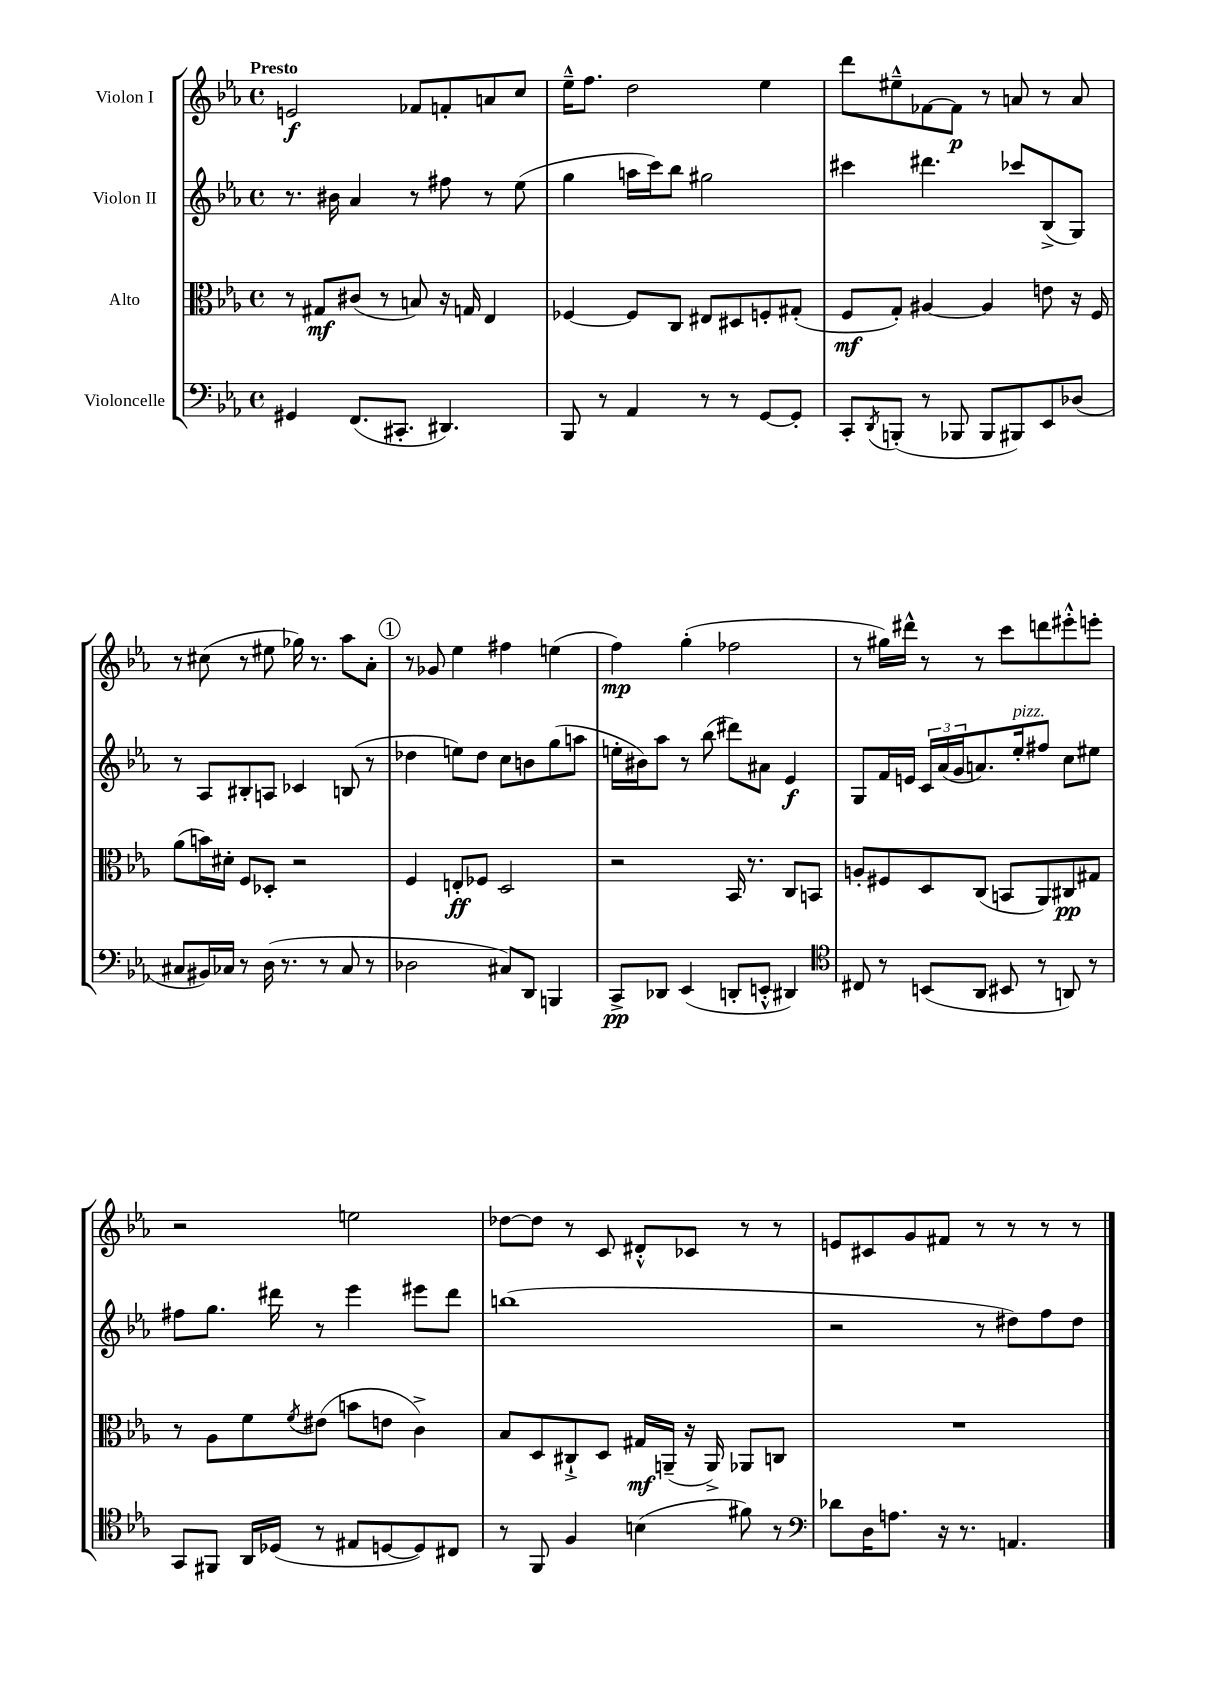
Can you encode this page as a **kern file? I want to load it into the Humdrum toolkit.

**kern	**dynam	**kern	**dynam	**kern	**dynam	**kern	**dynam
*part4	*part4	*part3	*part3	*part2	*part2	*part1	*part1
*staff4	*staff4	*staff3	*staff3	*staff2	*staff2	*staff1	*staff1
*I"Violoncelle	*	*I"Alto	*	*I"Violon II	*	*I"Violon I	*
*clefF4	*	*clefC3	*	*clefG2	*	*clefG2	*
*k[b-e-a-]	*	*k[b-e-a-]	*	*k[b-e-a-]	*	*k[b-e-a-]	*
*M4/4	*	*M4/4	*	*M4/4	*	*M4/4	*
*met(c)	*	*met(c)	*	*met(c)	*	*met(c)	*
=1	=1	=1	=1	=1	=1	=1	=1
!	!	!	!	!	!	!LO:TX:a:B:t=Presto	!
4GG#X/	.	8r	.	8.r	.	2en/	f
.	.	8G#X/L	mf	.	.	.	.
.	.	.	.	16b#X\	.	.	.
(8.FF/L	.	(8c#X/J	.	4a-/	.	.	.
.	.	8r	.	.	.	.	.
8.CC#X'/J	.	.	.	.	.	.	.
.	.	8Bn/)	.	8r	.	8f-X/L	.
4.DD#X/)	.	16r	.	8ff#X\	.	8fn'/	.
.	.	16Gn/	.	.	.	.	.
.	.	4E-/	.	8r	.	8an/	.
.	.	.	.	(8ee-\	.	8cc/J	.
=2	=2	=2	=2	=2	=2	=2	=2
8BBB-/	.	[4F-X/	.	4gg\	.	16ee-~^^\KL	.
.	.	.	.	.	.	8.ff\J	.
8r	.	.	.	.	.	.	.
4AA-/	.	8F-/L]	.	16aan\LL	.	2dd\	.
.	.	.	.	16ccc\J)	.	.	.
.	.	8C/J	.	8bb-\J	.	.	.
8r	.	8E#X/L	.	2gg#X\	.	.	.
8r	.	8D#X/	.	.	.	.	.
[8GG/L	.	8Fn'/	.	.	.	4ee-\	.
8GG'/J]	.	(8G#X'/J	.	.	.	.	.
=3	=3	=3	=3	=3	=3	=3	=3
8CC'/L	.	8F/L	mf	4ccc#X\	.	8ddd\L	.
8qDD/	.	.	.	.	.	.	.
(8BBBn'/J	.	8G'/J)	.	.	.	8ee#X~^^\	.
8r	.	[4A#X/	.	4.ddd#X\	.	[8f-X\	.
8BBB-X/	.	.	.	.	.	8f-\J]	p
8BBB-/L	.	4A#/]	.	.	.	8r	.
8BBB#X/)	.	.	.	8ccc-X/L	.	8an/	.
8EE-/	.	8en\	.	(8B-^/	.	8r	.
(8D-X/J	.	16r	.	8G/J)	.	8a/	.
.	.	16F/	.	.	.	.	.
!!LO:LB:g=z
=4	=4	=4	=4	=4	=4	=4	=4
8C#X/L	.	(8a-\L	.	8r	.	8r	.
16BB#X/L)	.	16bn\L)	.	8A-/L	.	(8cc#X\	.
16C-X/JJ	.	16d#X'\JJ	.	.	.	.	.
8r	.	8F/L	.	8B#X'/	.	8r	.
(16D\	.	8D-X'/J	.	8An/J	.	8ee#X\	.
8.r	.	.	.	.	.	.	.
.	.	2r	.	4c-X/	.	16gg-X\)	.
.	.	.	.	.	.	8.r	.
8r	.	.	.	.	.	.	.
8C-/	.	.	.	(8Bn/	.	8aa-\L	.
8r	.	.	.	8r	.	8a-'\J	.
!!LO:REH:place=s1:t=1
=5	=5	=5	=5	=5	=5	=5	=5
2D-X\	.	4F/	.	4dd-X\	.	8r	.
.	.	.	.	.	.	8g-X/	.
.	.	8En'/L	ff	8een\L)	.	4ee-\	.
.	.	8F-X/J	.	8dd-\J	.	.	.
8C#X/L)	.	2D/	.	8cc\L	.	4ff#X\	.
8DD/J	.	.	.	8bn\	.	.	.
4BBBn/	.	.	.	(8gg\	.	(4een\	.
.	.	.	.	8aan\J	.	.	.
=6	=6	=6	=6	=6	=6	=6	=6
8CC^/L	pp	2r	.	16een'\LL	.	4ff\)	mp
.	.	.	.	16b#X\J)	.	.	.
8DD-X/J	.	.	.	8aa-\J	.	.	.
(4EE-/	.	.	.	8r	.	(4gg'\	.
.	.	.	.	(8bb-\	.	.	.
8DDn'/L	.	16BB-/	.	8ddd#X\L)	.	2ff-X\	.
.	.	8.r	.	.	.	.	.
8EEn'^^/J	.	.	.	8a#X\J	.	.	.
4DD#X/)	.	8C/L	.	4e-/	f	.	.
.	.	8BBn/J	.	.	.	.	.
=7	=7	=7	=7	=7	=7	=7	=7
*clefC4	*	*	*	*	*	*	*
8C#X/	.	8An'/L	.	8G/L	.	8r	.
8r	.	8F#X/	.	16f/L	.	16gg#X\LL)	.
.	.	.	.	16en/JJ	.	16ddd#X^^\JJ	.
(8BBn/L	.	8D/	.	24c/LL	.	8r	.
.	.	.	.	(24a-/	.	.	.
.	.	.	.	24g/J	.	.	.
8AA-/J	.	(8C/J	.	8.an/)	.	8r	.
8BB#X/	.	8BBn/L	.	.	.	8ccc\L	.
!	!	!	!	!LO:TX:a:i:t=pizz.	!	!	!
.	.	.	.	16ee-'/k	.	.	.
8r	.	8AA-/)	.	8ff#X/J	.	8dddn\	.
8AAn/)	.	8C#X/	pp	8cc\L	.	8eee#X'^^\	.
8r	.	8G#X/J	.	8ee#X\J	.	8eeen'\J	.
!!LO:LB:g=z
=8	=8	=8	=8	=8	=8	=8	=8
8GG/L	.	8r	.	8ff#X\L	.	2r	.
8FF#X/J	.	8A-\L	.	8.gg\J	.	.	.
16AA-/LL	.	8f\	.	.	.	.	.
(16D-X/JJ	.	.	.	16ddd#X\	.	.	.
.	.	8qf/	.	.	.	.	.
8r	.	(8e#X\J	.	8r	.	.	.
8E#X/L	.	8bn\L	.	4eee-\	.	2een\	.
[8Dn/	.	8en\J	.	.	.	.	.
8D/])	.	4c^\)	.	8eee#X\L	.	.	.
8C#X/J	.	.	.	8ddd#\J	.	.	.
=9	=9	=9	=9	=9	=9	=9	=9
8r	.	8B-/L	.	(1bbn	.	[8dd-X\L	.
8FF/	.	8D/	.	.	.	8dd-\J]	.
4F/	.	8C#X`^/	.	.	.	8r	.
.	.	8D/J	.	.	.	8c/	.
(4Bn\	.	16G#X/LL	mf	.	.	8d#X'^^/L	.
.	.	(16AAn~/JJ	.	.	.	.	.
.	.	16r	.	.	.	8c-X/J	.
.	.	16AA^/)	.	.	.	.	.
8f#X\)	.	8AA-X/L	.	.	.	8r	.
8r	.	8Cn/J	.	.	.	8r	.
=10	=10	=10	=10	=10	=10	=10	=10
*clefF4	*	*	*	*	*	*	*
8d-X\L	.	1r	.	2r	.	8en/L	.
16D\K	.	.	.	.	.	8c#X/	.
8.An\J	.	.	.	.	.	.	.
.	.	.	.	.	.	8g/	.
16r	.	.	.	.	.	8f#X/J	.
8.r	.	.	.	.	.	.	.
.	.	.	.	8r	.	8r	.
4.AAn/	.	.	.	8dd#X\L)	.	8r	.
.	.	.	.	8ff\	.	8r	.
.	.	.	.	8dd#\J	.	8r	.
==	==	==	==	==	==	==	==
*-	*-	*-	*-	*-	*-	*-	*-
